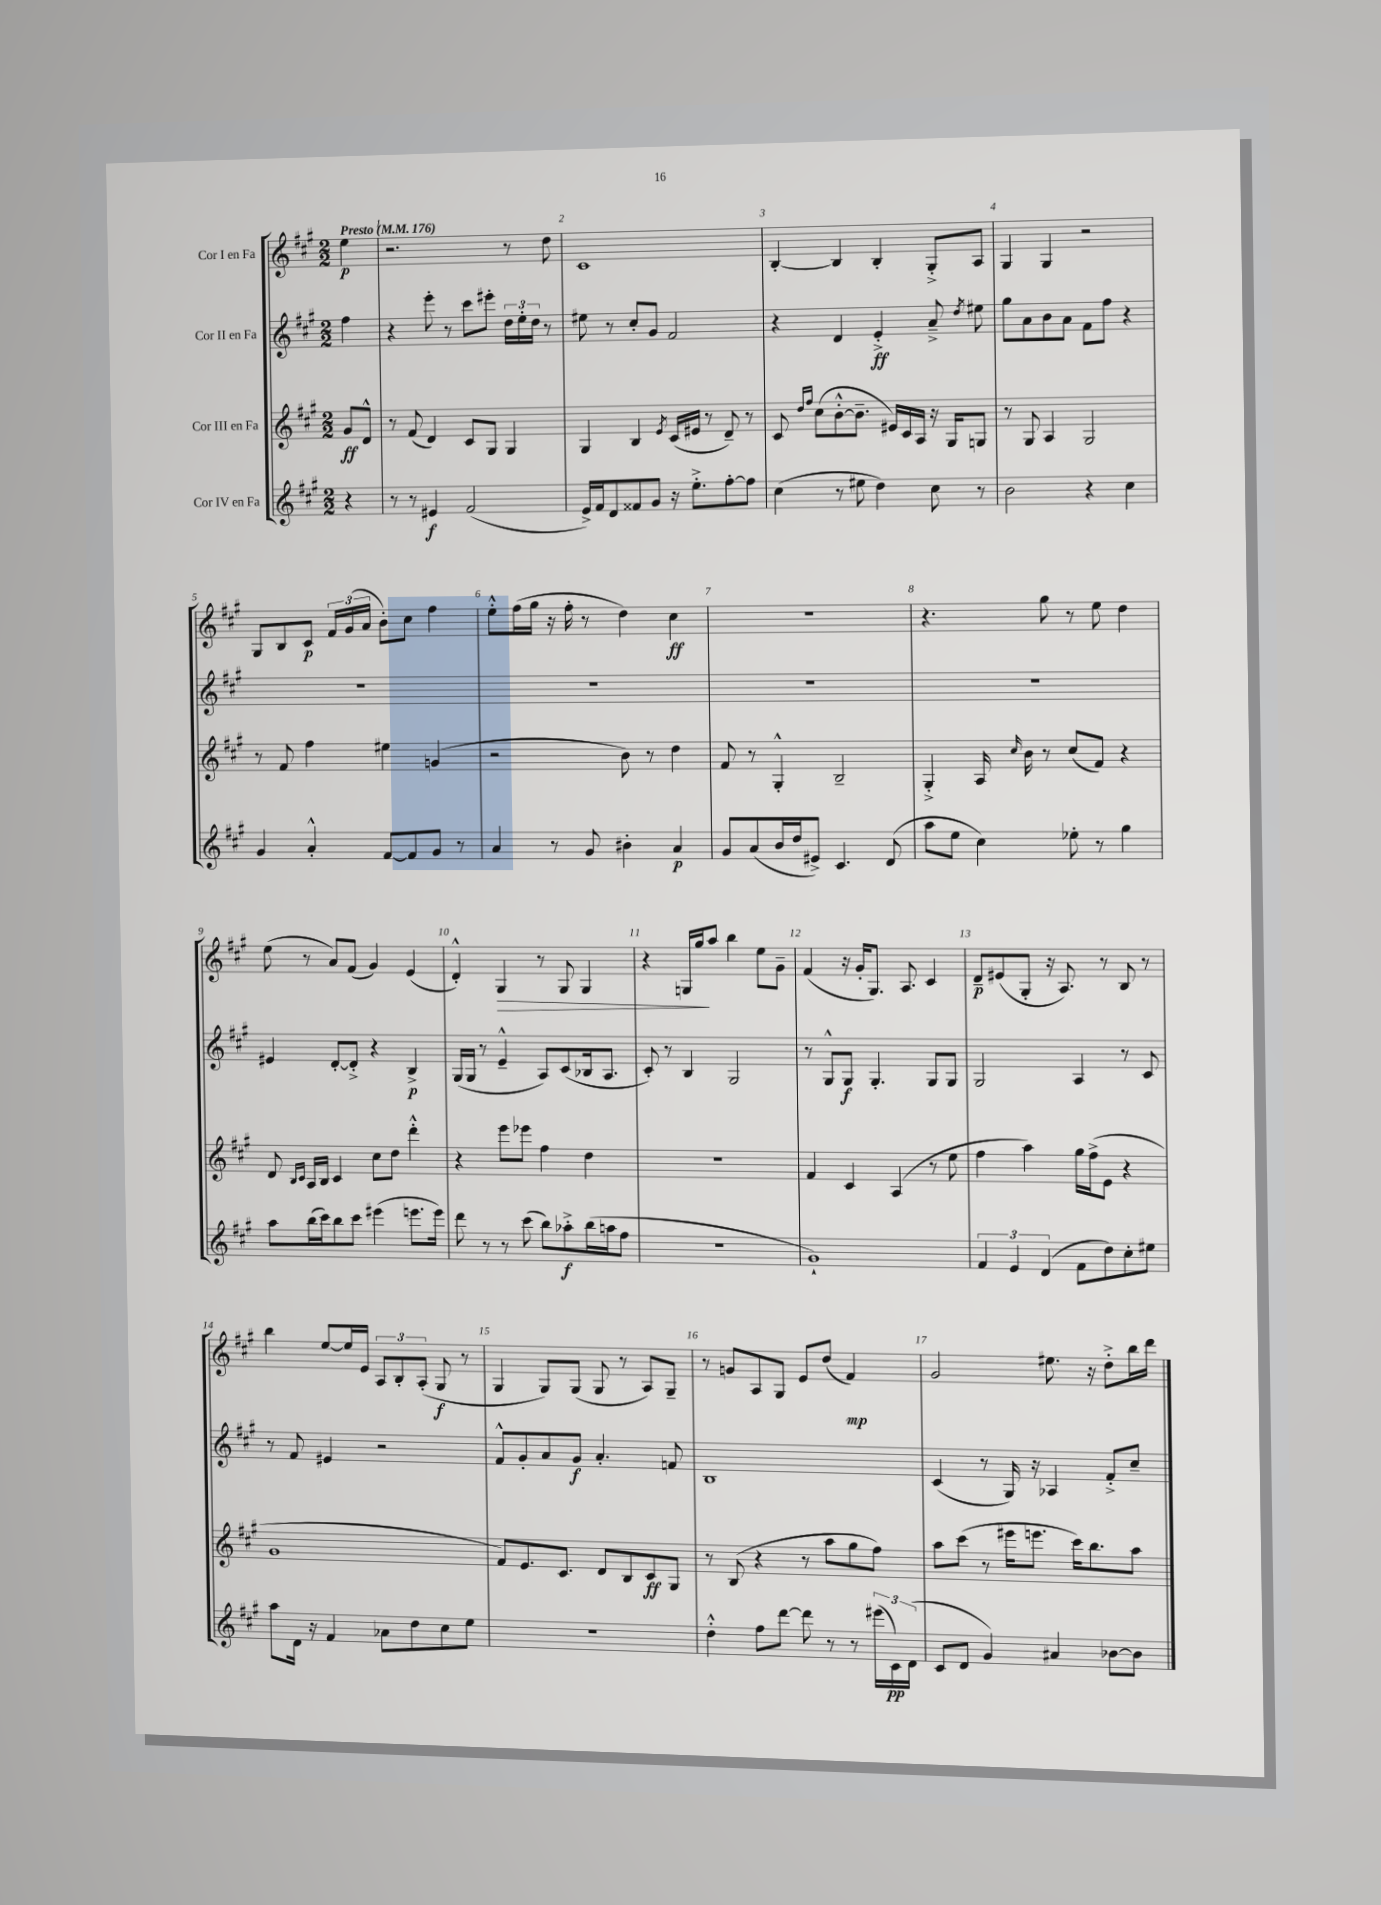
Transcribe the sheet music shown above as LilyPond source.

<<
\new StaffGroup <<
\new Staff = "s0" \with { instrumentName = "Cor I en Fa" } {
    \clef treble \key a \major \numericTimeSignature \time 2/2 \partial 4 \tempo "Presto" 4 = 176
    \autoBeamOff e''4\p |
    r2. r8 d''8 |
    cis'1 |
    b4~-. b4 b4-. gis8[-.-> a8] |
    gis4 gis4 r2 |
    gis8[ b8 cis'8]\p \tuplet 3/2 { fis'16[ gis'16( a'16] } b'8[-.) cis''8] fis''4 |
    e''8[-.-^ fis''16( gis''16] r16 fis''16-. r8 d''4) cis''4\ff |
    r1 |
    r4. gis''8 r8 e''8 d''4 |
    e''8( r8 a'8[) fis'8]( gis'4) e'4( |
    d'4-.-^) gis4\> r8 gis8 gis4 |
    r4 g16[ gis''16\! a''8] b''4 e''8[ gis'8]-- |
    fis'4( r16 gis'16[-. gis8.]) a8. cis'4 |
    d'8[--\p eis'8( gis8]-. r16 a8.) r8 b8 r8 |
    b''4 e''8[~ e''16 e'16] \tuplet 3/2 { a8[ b8-. a8]-.( } gis8\f r8 |
    gis4 gis8[) gis8]( gis8 r8 a8[) gis8]-- |
    r8 g'8[ a8 gis8] e'8[ d''8]( fis'4\mp) |
    gis'2 eis''8. r16 d''8[-.-> b''16 d'''16] \bar "|." |
}
\new Staff = "s1" \with { instrumentName = "Cor II en Fa" } {
    \clef treble \key a \major \numericTimeSignature \time 2/2 \partial 4
    \autoBeamOff fis''4 |
    r4 e'''8-. r8 cis'''8[ eis'''8]-. \tuplet 3/2 { d''16[ e''16-. d''16] } r8 |
    eis''8 r8 cis''8[-. gis'8] fis'2 |
    r4 d'4 e'4-.->\ff a'8---> \acciaccatura { d''8 } eis''8 |
    gis''8[ a'8 b'8 a'8] fis'8[ fis''8] r4 |
    R1 |
    R1 |
    R1 |
    R1 |
    eis'4 d'8[~-. d'8]-.-> r4 b4->\p |
    gis16[( gis16] r8 e'4---^ a8[) cis'8( bes16 a8.] |
    cis'8-.) r8 b4 gis2 |
    r8 gis8[-^ gis8]\f gis4.-. gis8[ gis8] |
    gis2 a4 r8 cis'8 |
    r8 fis'8 eis'4 r2 |
    fis'8[-^ gis'8-. a'8 gis'8]\f a'4.-. f'8 |
    b1 |
    cis'4( r8 gis16) r16 aes4 fis'8[-.-> cis''8]-- \bar "|." |
}
\new Staff = "s2" \with { instrumentName = "Cor III en Fa" } {
    \clef treble \key a \major \numericTimeSignature \time 2/2 \partial 4
    \autoBeamOff gis'8[\ff d'8]-^ |
    r8 fis'8( d'4) cis'8[ gis8] gis4 |
    gis4 b4 \acciaccatura { e'8 } cis'16[( eis'16] r8 d'8--) r8 |
    cis'8 \grace { d''16[ fis''16] } cis''8[( b'8~-.-^ b'8.]-- eis'16[) cis'16 a16] r16 gis16[ g8] |
    r8 gis8 a4 gis2 |
    r8 fis'8 fis''4 eis''4 g'4( |
    r2 b'8) r8 d''4 |
    fis'8 r8 gis4-.-^ b2-- |
    gis4-.-> a16 \grace { cis''16 } b'16 r8 cis''8[( fis'8]) r4 |
    d'8 \grace { b16[ cis'16] } a16[ b16] cis'4 cis''8[ d''8] d'''4-.-^ |
    r4 e'''8[ ees'''8] fis''4 d''4 |
    R1 |
    fis'4 cis'4 a4( r8 e''8 |
    fis''4 a''4) gis''16[ fis''16->( e'8] r4 |
    gis'1 |
    fis'8[) e'8. cis'8.] d'8[ b8 cis'8\ff gis8] |
    r8 b8( r4 r8 a''8[ gis''8 fis''8]) |
    a''8[ cis'''8]( r8 eis'''16[ e'''8.] cis'''16[) b''8. a''8] \bar "|." |
}
\new Staff = "s3" \with { instrumentName = "Cor IV en Fa" } {
    \clef treble \key a \major \numericTimeSignature \time 2/2 \partial 4
    \autoBeamOff r4 |
    r8 r8 eis'4\f fis'2( |
    e'16[->) fis'16 d'8 fisis'8 gis'8] r16 e''8.[-.-> fis''8~-. fis''8] |
    cis''4( r8 eis''8 d''4) cis''8 r8 |
    b'2 r4 cis''4 |
    gis'4 a'4-.-^ fis'8[~ fis'8 gis'8] r8 |
    a'4 r8 gis'8 bis'4-. a'4\p |
    gis'8[ a'8( b'16 d''16 eis'8]->) cis'4. d'8( |
    a''8[ e''8] cis''4) ees''8-. r8 gis''4 |
    a''8[ b''16( cis'''16) b''8 cis'''8] eis'''4( e'''8.[ e'''16]) |
    d'''8 r8 r8 cis'''8( b''8[) aes''8-.->\f b''16( a''16 fis''8] |
    R1 |
    gis'1-!) |
    \tuplet 3/2 { fis'4 e'4 d'4( } fis'8[ d''8) cis''8-. eis''8] |
    a''8[ d'16] r16 fis'4 aes'8[ d''8 cis''8 e''8] |
    r1 |
    d''4-.-^ fis''8[ d'''8]~ d'''8 r8 r8 \tuplet 3/2 { eis'''16[( cis'16\pp) d'16]( } |
    cis'8[ d'8] gis'4) ais'4 bes'8[~ bes'8] \bar "|." |
}
>>
>>
\layout { \context { \Score \override BarNumber.break-visibility = ##(#f #t #t) barNumberVisibility = #all-bar-numbers-visible } }
